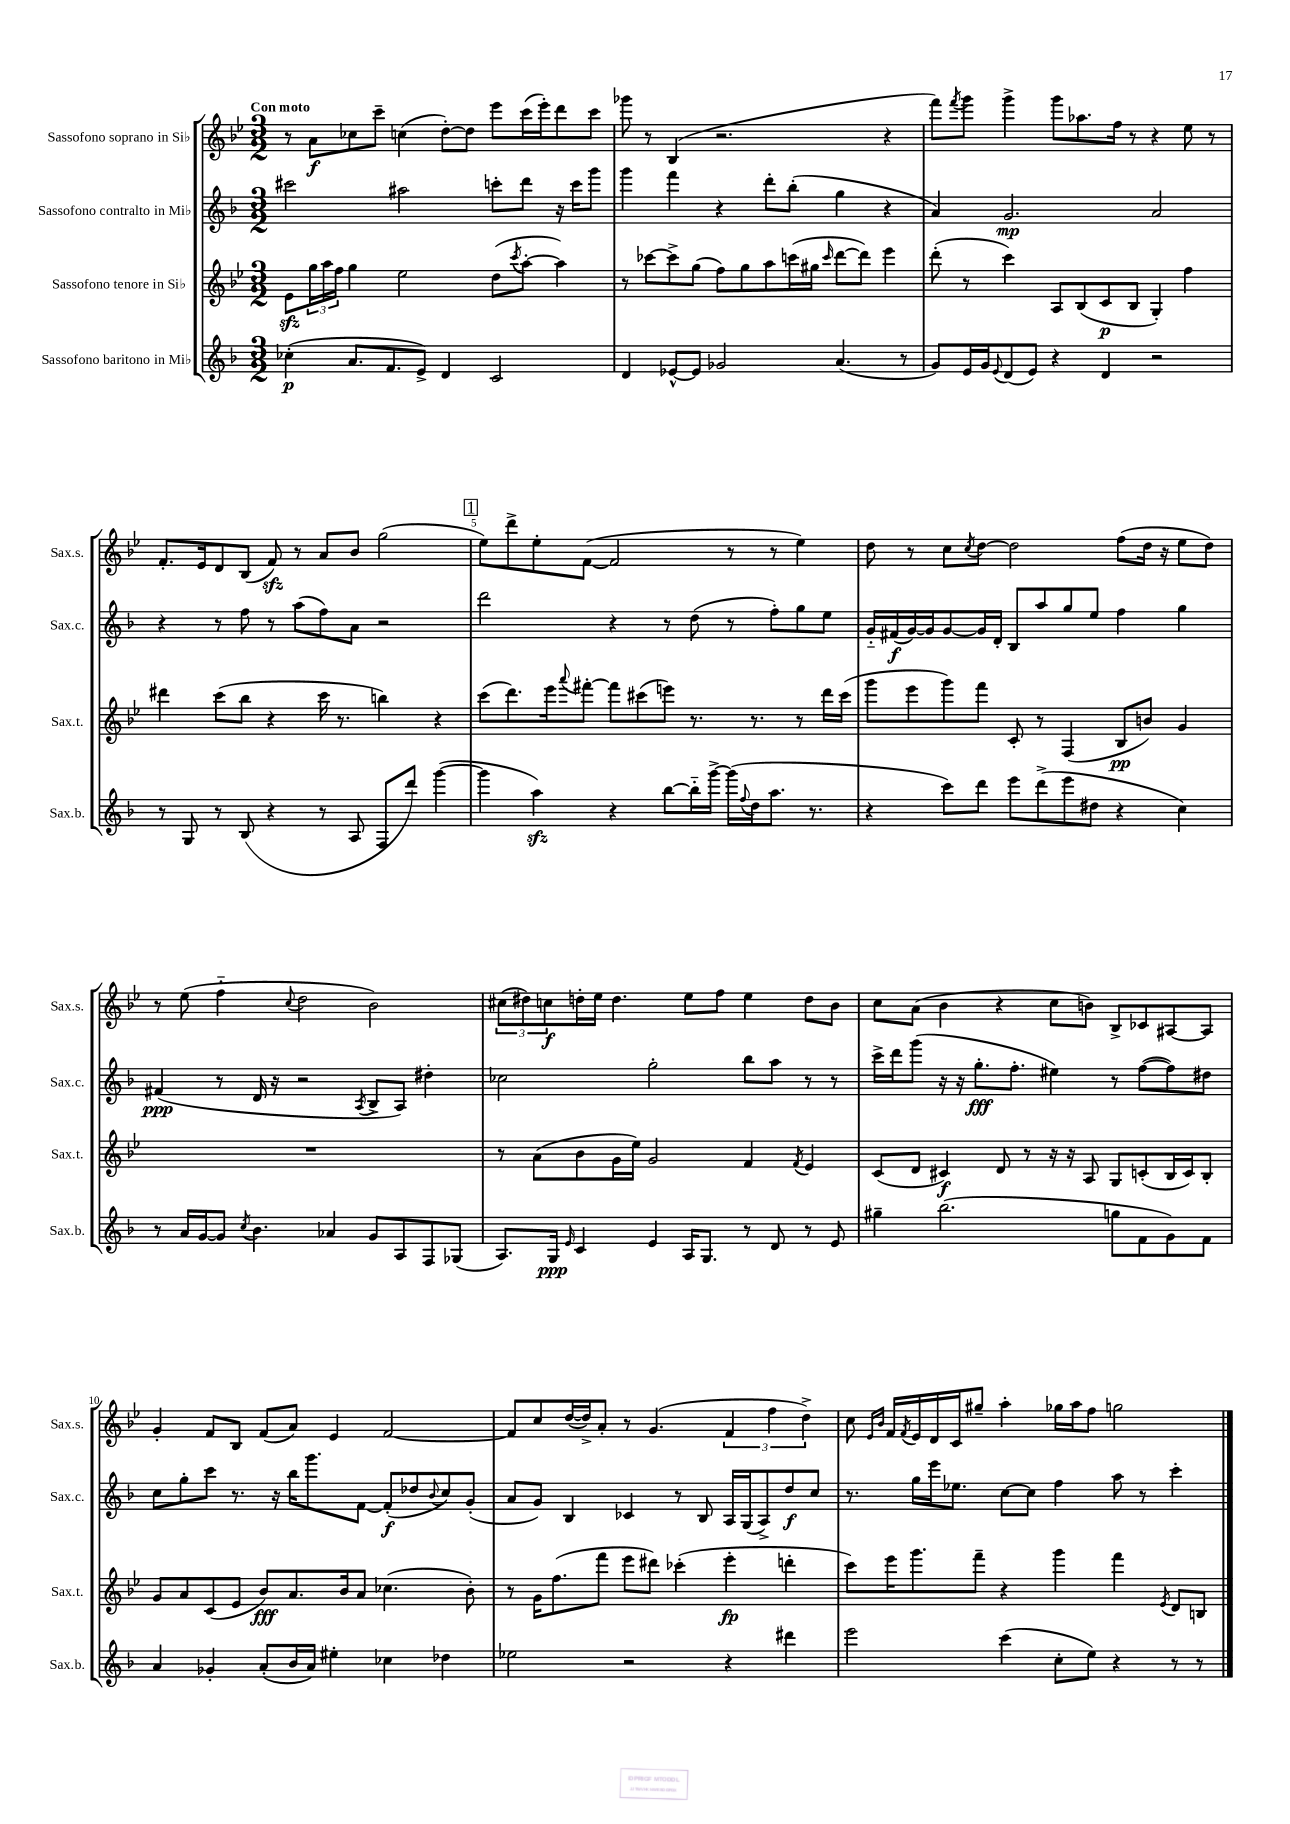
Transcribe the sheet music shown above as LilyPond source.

<<
\new StaffGroup <<
\new Staff = "s0" \with { instrumentName = "Sassofono soprano in Sib" shortInstrumentName = "Sax.s." } {
    \clef treble \key bes \major \numericTimeSignature \time 3/2 \tempo "Con moto"
    r8 a'8\f ces''8 c'''8-- c''4( d''8~-.) d''8 ees'''8 c'''16( ees'''16-.) d'''8 c'''8 |
    ges'''8 r8 bes4( r2. r4 |
    f'''8) \acciaccatura { f'''8 } g'''8 g'''4-> g'''8 aes''8. f''16 r8 r4 ees''8 r8 |
    f'8.-. ees'16 d'8 bes8( f'8\sfz) r8 a'8 bes'8 g''2( |
    \mark \markup { \box "1" } ees''8) d'''8-> ees''8-. f'8~( f'2 r8 r8 ees''4) |
    d''8 r8 c''8 \acciaccatura { c''8 } d''8~ d''2 f''8( d''16 r16 ees''8 d''8) |
    r8 ees''8( f''4-_ \appoggiatura { c''8 } d''2 bes'2) |
    \tuplet 3/2 { cis''8( dis''8) c''8\f } d''16-. ees''16 d''4. ees''8 f''8 ees''4 d''8 bes'8 |
    c''8 a'8( bes'4 r4 c''8 b'8) bes8-> ces'8 ais8~ ais8 |
    g'4-. f'8 bes8 f'8( a'8) ees'4 f'2~ |
    f'8 c''8 d''16~( d''16->) a'8-. r8 g'4.( \tuplet 3/2 { f'4 f''4 d''4->) } |
    c''8 \grace { ees'16 bes'16 } f'16 \acciaccatura { f'8 } ees'16 d'16 c'16 gis''8-- a''4-. ges''16 a''16 f''8 g''2 \bar "|." |
}
\new Staff = "s1" \with { instrumentName = "Sassofono contralto in Mib" shortInstrumentName = "Sax.c." } {
    \clef treble \key f \major \numericTimeSignature \time 3/2
    cis'''2 ais''2 c'''8-. d'''8 r16 c'''16 g'''8 |
    g'''4 f'''4 r4 d'''8-. bes''8-.( g''4 r4 |
    a'4) g'2.\mp a'2 |
    r4 r8 f''8 r8 a''8( f''8) a'8 r2 |
    \mark \markup { \box "1" } d'''2 r4 r8 d''8( r8 f''8-.) g''8 e''8 |
    g'16-_ fis'16\f( g'16~) g'16 g'8~ g'16 d'16-. bes8 a''8 g''8 e''8 f''4 g''4 |
    fis'4\ppp( r8 d'16 r16 r2 \acciaccatura { a8 } bes8-> a8) dis''4-. |
    ces''2 g''2-. bes''8 a''8 r8 r8 |
    c'''16-> d'''16 g'''8( r16 r16 g''8.-.\fff f''8.-. eis''4) r8 f''8~( f''8) dis''8 |
    c''8 g''8-. c'''8 r8. r16 bes''16 g'''8. f'8~ f'8-.\f( des''8 \appoggiatura { bes'8 } c''8) g'8-.( |
    a'8 g'8) bes4 ces'4 r8 bes8 a16 g16( a8->) d''8\f c''8 |
    r8. g''16 e'''16 ees''8. c''8~ c''8 f''4 a''8 r8 c'''4-. \bar "|." |
}
\new Staff = "s2" \with { instrumentName = "Sassofono tenore in Sib" shortInstrumentName = "Sax.t." } {
    \clef treble \key bes \major \numericTimeSignature \time 3/2
    ees'8\sfz \tuplet 3/2 { g''16 a''16 f''16 } g''4 ees''2 d''8( \acciaccatura { c'''8 } a''8~-. a''4) |
    r8 ces'''8~ ces'''8-> g''8( f''8) g''8 a''8 c'''16( gis''16 \grace { c'''16 } d'''8~ d'''8) ees'''4 |
    d'''8-.( r8 c'''4) a8 bes8( c'8\p bes8 g4-.) f''4 |
    dis'''4 c'''8( bes''8 r4 c'''16 r8. b''4) r4 |
    \mark \markup { \box "1" } c'''8( d'''8.) ees'''16 \appoggiatura { a'''8 } fis'''8~-. fis'''8 cis'''8( e'''8) r8. r8. r8 d'''16 cis'''16( |
    g'''8 ees'''8 g'''8) f'''8 c'8-. r8 f4( bes8\pp b'8) g'4 |
    R1. |
    r8 a'8( bes'8 g'16 ees''16) g'2 f'4 \acciaccatura { f'8 } ees'4 |
    c'8( d'8 cis'4\f) d'8 r8 r16 r16 a8 g8 c'8-.( bes16 c'16) bes8-. |
    g'8 a'8 c'8( ees'8 bes'8\fff) a'8. bes'16 a'8 ces''4.( bes'8-.) |
    r8 g'16 f''8.( f'''8 ees'''8 dis'''8) ces'''4-.( ees'''4-.\fp d'''4-. |
    c'''8) ees'''16 g'''8. f'''8-- r4 g'''4 f'''4 \acciaccatura { ees'8 } d'8 b8 \bar "|." |
}
\new Staff = "s3" \with { instrumentName = "Sassofono baritono in Mib" shortInstrumentName = "Sax.b." } {
    \clef treble \key f \major \numericTimeSignature \time 3/2
    ces''4-.\p( a'8. f'8. e'8->) d'4 c'2 |
    d'4 ees'8~-^ ees'8 ges'2 a'4.( r8 |
    g'8) e'16 g'16 \appoggiatura { e'8 } d'8( e'8) r4 d'4 r2 |
    r8 g8 r8 bes8( r4 r8 a8 f8 d'''8) g'''4~( |
    \mark \markup { \box "1" } g'''4 a''4\sfz) r4 bes''8~ bes''16-_ g'''16~-> g'''16( \appoggiatura { f''8 } d''16 a''8. r8. |
    r4 c'''8) d'''8 e'''8 d'''8->( e'''8 dis''8 r4 c''4) |
    r8 a'16 g'16~ g'8 \acciaccatura { c''8 } bes'4. aes'4 g'8 a8 f8 ges8( |
    a8.) g16\ppp \grace { e'16 } c'4 e'4 a16 g8. r8 d'8 r8 e'8 |
    gis''4-- bes''2.( g''8 f'8 g'8) f'8 |
    a'4 ges'4-. a'8-.( bes'16 a'16) eis''4-. ces''4 des''4 |
    ees''2 r2 r4 dis'''4 |
    e'''2 c'''4( c''8-. e''8) r4 r8 r8 \bar "|." |
}
>>
>>
\layout { \context { \Score \override BarNumber.break-visibility = ##(#f #t #t) barNumberVisibility = #(every-nth-bar-number-visible 5) } }
